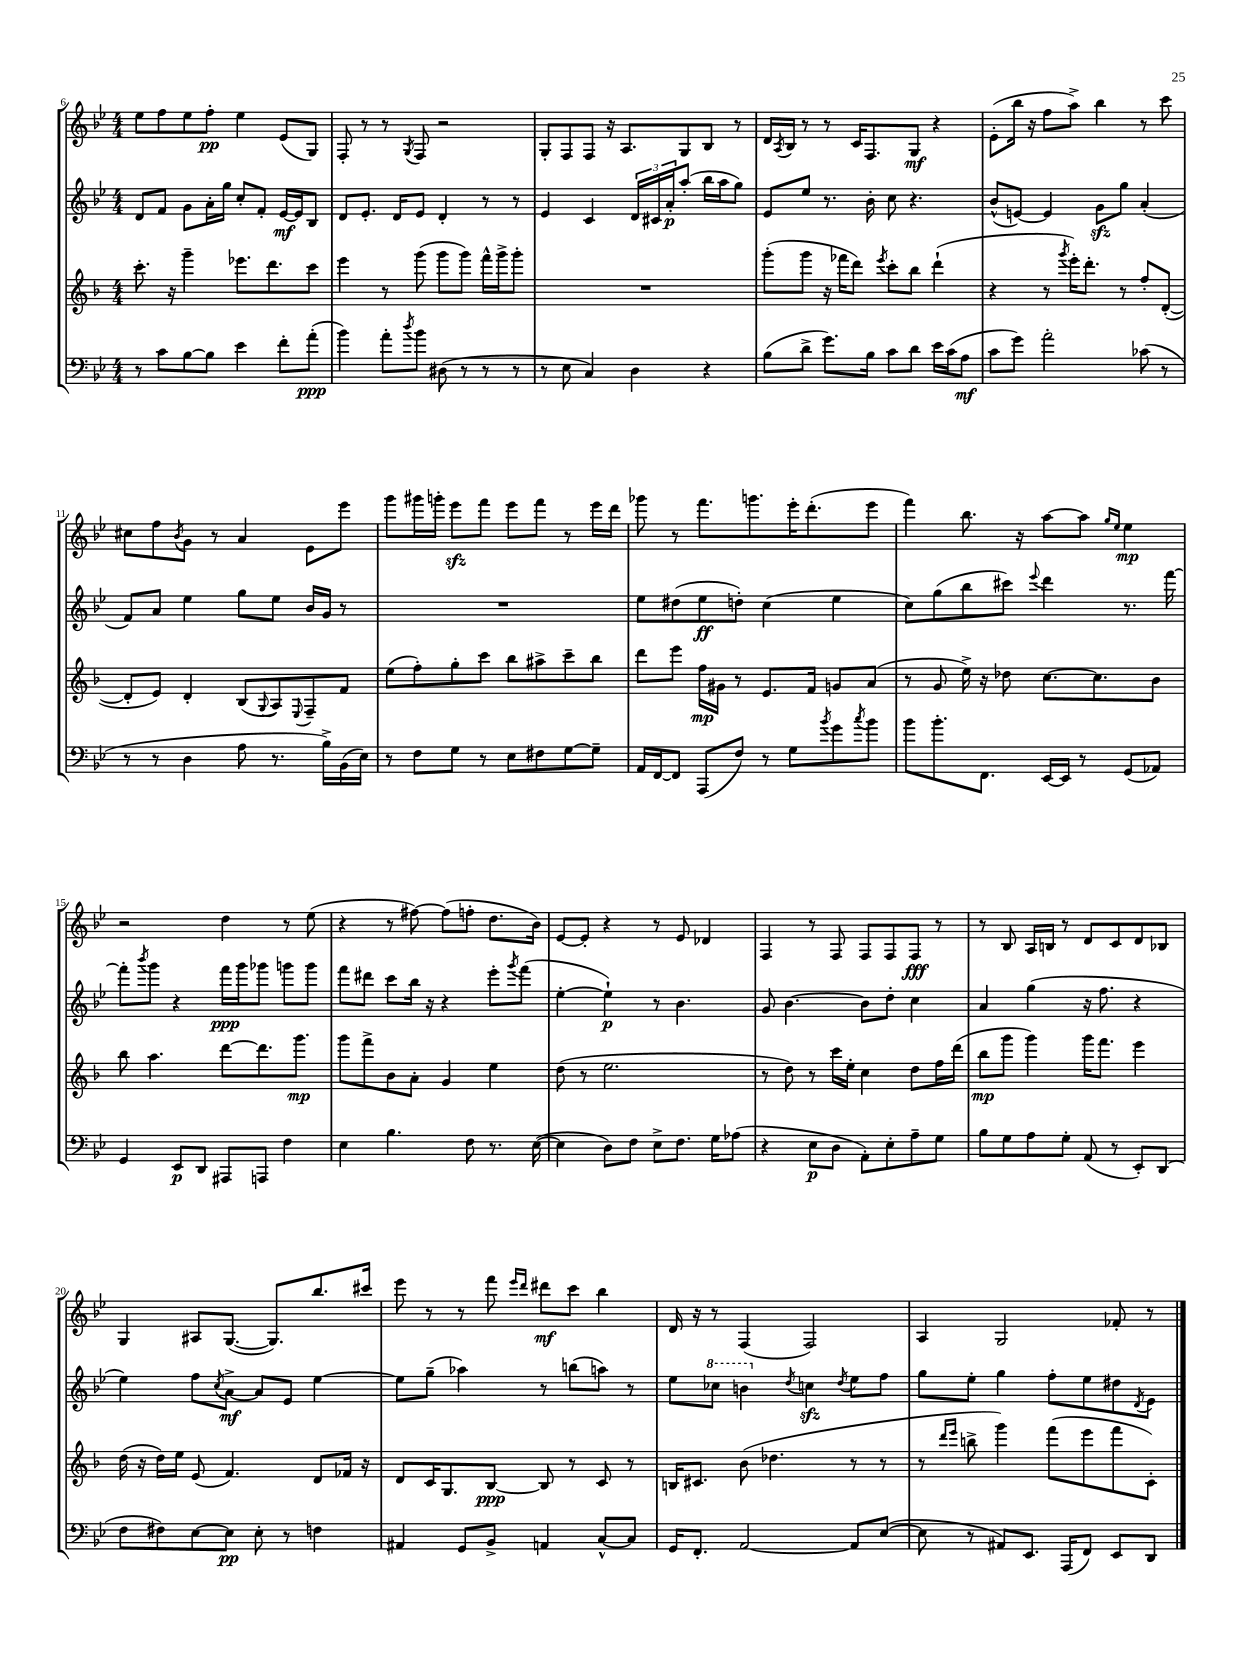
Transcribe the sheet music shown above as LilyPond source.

<<
\new StaffGroup <<
\new Staff = "s0" {
    \clef treble \key bes \major \numericTimeSignature \time 4/4
    ees''8 f''8 ees''8 f''8-.\pp ees''4 ees'8( g8) |
    f8-. r8 r8 \acciaccatura { g8 } f8 r2 |
    g8-. f8 f8 r16 a8. g8 bes8 r8 |
    d'16 \acciaccatura { a8 } bes16 r8 r8 c'16 f8. g8\mf r4 |
    ees'8-.( bes''16 r16 f''8 a''8->) bes''4 r8 c'''8 |
    cis''8 f''8 \acciaccatura { bes'8 } g'8 r8 a'4 ees'8 ees'''8 |
    g'''8 gis'''16 g'''16-. ees'''8\sfz f'''8 ees'''8 f'''8 r8 ees'''16 d'''16 |
    ges'''8 r8 f'''8. g'''8. ees'''16-. d'''8.-.( ees'''8 |
    f'''4) bes''8. r16 a''8~ a''8 \grace { g''16 ees''16 } ees''4\mp |
    r2 d''4 r8 ees''8( |
    r4 r8 fis''8~) fis''8( f''8-. d''8. bes'16) |
    ees'8~ ees'8-. r4 r8 ees'8 des'4 |
    f4 r8 f8 f8 f8 f8\fff r8 |
    r8 bes8 a16 b16 r8 d'8 c'8 d'8 bes8 |
    g4 ais8 g8.~( g8.) bes''8. cis'''16 |
    ees'''8 r8 r8 f'''8 \grace { ees'''16 d'''16 } dis'''8\mf c'''8 bes''4 |
    d'16 r16 r8 f4( f2) |
    a4 g2 fes'8-. r8 \bar "|." |
}
\new Staff = "s1" {
    \clef treble \key bes \major \numericTimeSignature \time 4/4
    d'8 f'8 g'8 a'16-. g''16 c''8-. f'8-. ees'16~\mf ees'16 bes8 |
    d'8 ees'8.-. d'16 ees'8 d'4-. r8 r8 |
    ees'4 c'4 \tuplet 3/2 { d'16 cis'16 a'16-.\p } a''8-.( bes''16 a''16 g''8) |
    ees'8 ees''8 r8. bes'16-. c''8 r4. |
    bes'8-^( e'8~) e'4 g'8\sfz g''8 a'4-.( |
    f'8) a'8 ees''4 g''8 ees''8 bes'16 g'16 r8 |
    R1 |
    ees''8 dis''8( ees''8\ff d''8-.) c''4( ees''4 |
    c''8) g''8( bes''8 cis'''8) \appoggiatura { ees'''8 } d'''4 r8. f'''16~ |
    f'''8-. \acciaccatura { bes'''8 } g'''8 r4 f'''16\ppp g'''16 ges'''8 g'''8 g'''8 |
    f'''8 dis'''8 c'''8 bes''16 r16 r4 ees'''8-. \acciaccatura { g'''8 } f'''8( |
    ees''4~-. ees''4-!\p) r8 bes'4. |
    g'8 bes'4.~ bes'8 d''8-. c''4 |
    a'4 g''4( r16 f''8. r4 |
    ees''4) f''8 \acciaccatura { c''8 } a'8~->\mf a'8 ees'8 ees''4~ |
    ees''8 g''8--( aes''4) r8 b''8( a''8) r8 |
    ees''8 \ottava #1 ces'''8 b''4 \ottava #0 \acciaccatura { d''8 } c''!4\sfz \acciaccatura { d''8 } ees''8 f''8 |
    g''8 ees''8-. g''4 f''8-. ees''8 dis''8 \acciaccatura { d'8 } ees'8 \bar "|." |
}
\new Staff = "s2" {
    \clef treble \key f \major \numericTimeSignature \time 4/4
    c'''8.-. r16 g'''4-- ees'''8. d'''8. c'''8 |
    e'''4 r8 g'''8( g'''8 g'''8) f'''16-^ g'''16-> g'''8-. |
    R1 |
    g'''8-.( g'''8 r16 fes'''16 d'''8) \acciaccatura { e'''8 } c'''8-. bes''8 d'''4-!( |
    r4 r8 \acciaccatura { g'''8 } e'''16-.) d'''8.-. r8 f''8-. d'8~-.( |
    d'8-. e'8) d'4-. bes8( \appoggiatura { g8 } a8) \appoggiatura { e8 } f8-- f'8 |
    e''8( f''8-.) g''8-. c'''8 bes''8 ais''8-> c'''8-- bes''8 |
    d'''8 e'''8 f''16\mp gis'16 r8 e'8. f'16 g'8 a'8( |
    r8 g'8 e''16->) r16 des''8 c''8.~ c''8. bes'8 |
    bes''8 a''4. d'''8~ d'''8. g'''8.\mp |
    g'''8 f'''8-> bes'8 a'8-. g'4 e''4 |
    d''8( r8 e''2. |
    r8 d''8) r8 c'''16 e''16-. c''4 d''8 f''16 d'''16( |
    bes''8\mp g'''8 g'''4) g'''16 f'''8. e'''4 |
    d''16( r16 d''16) e''16 e'8( f'4.) d'8 fes'16 r16 |
    d'8 c'16 g8. bes8~\ppp bes8 r8 c'8 r8 |
    b16 cis'8. bes'8( des''4. r8 r8 |
    r8 \grace { d'''16 e'''16 } b''8-> g'''4) f'''8( e'''8 f'''8 c'8-.) \bar "|." |
}
\new Staff = "s3" {
    \clef bass \key bes \major \numericTimeSignature \time 4/4
    r8 c'8 bes8~ bes8 ees'4 f'8-. a'8-.\ppp( |
    bes'4) a'8-. \acciaccatura { d''8 } bes'8 dis8( r8 r8 r8 |
    r8 ees8 c4) d4 r4 |
    bes8( d'8-> g'8.) bes16 c'8 d'8 ees'16 c'16( a8\mf |
    c'8 g'8) a'2-. ces'8( r8 |
    r8 r8 d4 a8 r8. bes16->) bes,16( ees16) |
    r8 f8 g8 r8 ees8 fis8 g8~ g8-- |
    a,16 f,16~ f,8 a,,8( f8) r8 g8 \acciaccatura { bes'8 } g'8 \acciaccatura { c''8 } bes'8 |
    bes'8 bes'8.-. f,8. ees,16~ ees,16 r8 g,8( aes,8) |
    g,4 ees,8\p d,8 ais,,8 a,,8 f4 |
    ees4 bes4. f8 r8. ees16~( |
    ees4 d8) f8 ees8-> f8. g16 aes8( |
    r4 ees8\p d8 a,8-.) ees8-. a8-- g8 |
    bes8 g8 a8 g8-. a,8( r8 ees,8-.) d,8( |
    f8 fis8) ees8~ ees8\pp ees8-. r8 f4 |
    ais,4 g,8 bes,8-> a,4 c8~-^ c8 |
    g,16 f,8.-. a,2~ a,8 ees8~( |
    ees8 r8 ais,8) ees,8. a,,16( f,8) ees,8 d,8 \bar "|." |
}
>>
>>
\layout { \context { \Score currentBarNumber = #6 } }
